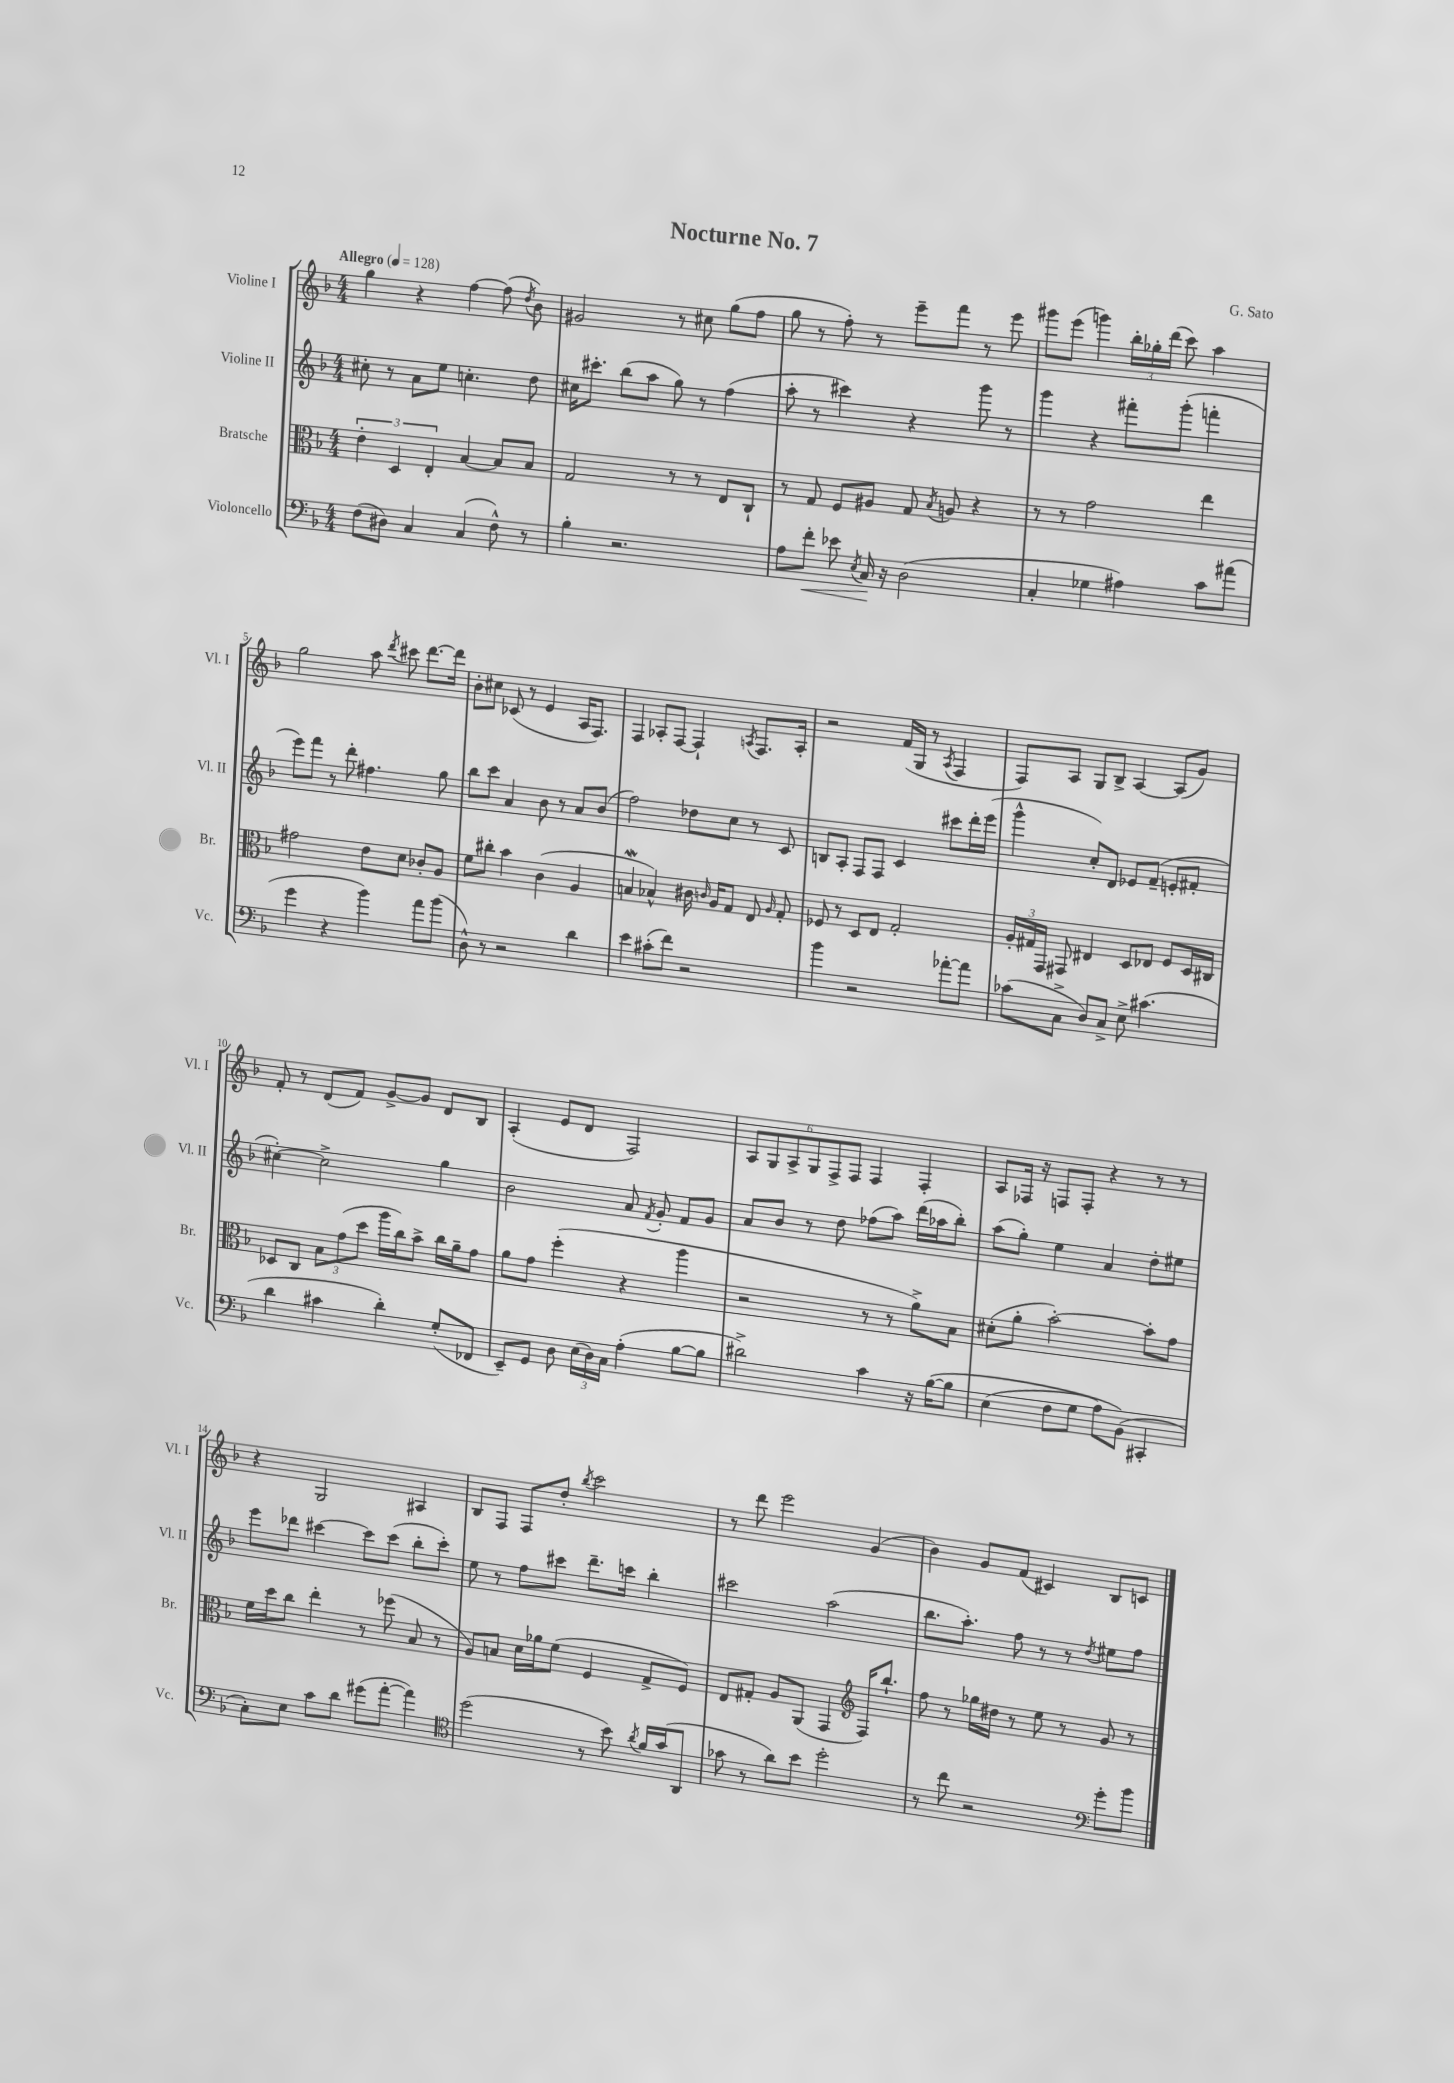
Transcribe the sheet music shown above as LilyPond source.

\header { title = "Nocturne No. 7" composer = "G. Sato" }
<<
\new StaffGroup <<
\new Staff = "s0" \with { instrumentName = "Violine I" shortInstrumentName = "Vl. I" } {
    \clef treble \key f \major \numericTimeSignature \time 4/4 \tempo "Allegro" 4 = 128
    \autoBeamOff g''4 r4 f''4~ f''8( \acciaccatura { d''8 } bes'8) |
    gis'2 r8 cis''8 g''8[( f''8] |
    g''8 r8 f''8-.) r8 e'''8[-- f'''8] r8 e'''8 |
    gis'''8[ e'''8]( g'''4) \tuplet 3/2 { bes''16[-. ges''16-. d'''16]( } c'''8) a''4 |
    g''2 a''8 \acciaccatura { d'''8 } cis'''8 d'''8.[~ d'''16] |
    bes'8[-. cis''8] ces'8( r8 e'4 a16[ f8.]) |
    f4 aes8[-. f8]~ f4-! \acciaccatura { a8 } f8.[ a16]-. |
    r2 f'16[( g16] r8 \acciaccatura { a8 } f4 |
    f8[) a8] g8[ bes8]-> a4~ a8[( g'8]) |
    f'8-. r8 d'8[( f'8]) g'8[~-> g'8] d'8[ bes8] |
    a4-.( e'8[ d'8] f2) |
    \tuplet 6/4 { a8[ g8 a8-> g8 f8-> f8] } f4 f4-. |
    a8[ fes16] r16 f8[ f8]-. r4 r8 r8 |
    r4 g2 ais4 |
    bes8[ f8] f8[ d''8]-. \acciaccatura { bes''8 } c'''2 |
    r8 d'''8 e'''2 g'4( |
    bes'4) g'8[ f'8]( cis'4) bes8[ c'8] \bar "|." |
}
\new Staff = "s1" \with { instrumentName = "Violine II" shortInstrumentName = "Vl. II" } {
    \clef treble \key f \major \numericTimeSignature \time 4/4
    \autoBeamOff cis''8-. r8 a'8[ e''8] c''4.-. d''8 |
    cis''16[ cis'''8.]-. bes''8[( a''8] g''8) r8 f''4( |
    a''8-. r8 cis'''4) r4 g'''8 r8 |
    g'''4 r4 fis'''8[-. g'''8]-.( f'''4-. |
    e'''8[) f'''8] r8 d'''8-. fis''4. g''8 |
    bes''8[ c'''8] a'4 bes'8 r8 a'8[ bes'8]( |
    f''2) des''8[ c''8] r8 c'8 |
    b8[ a8]-. f8[ f8] c'4 cis'''8[ d'''16-. e'''16]( |
    g'''4-^ c''8[-.) d'8] ees'8[ f'8]--( e'8[-. fis'8]-. |
    cis''4~-.) cis''2-> g''4 |
    bes'2 a'8 \acciaccatura { f'8 } g'8-. f'8[ g'8] |
    a'8[ bes'8] r8 d''8 fes''8[( a''8]) d'''16[( aes''16 bes''8]-.) |
    a''8[( g''8]-.) e''4 a'4 d''8[-. eis''8] |
    e'''8[ des'''8] cis'''4~ cis'''8[ cis'''8]( bes''8[-. cis'''8]-.) |
    e''8 r8 f''8[ cis'''8] d'''8.[-- c'''16] bes''4-. |
    cis'''2 a''2( |
    bes''8.[ a''8.]-.) f''8 r8 r8 \acciaccatura { d''8 } eis''8[ f''8] \bar "|." |
}
\new Staff = "s2" \with { instrumentName = "Bratsche" shortInstrumentName = "Br." } {
    \clef alto \key f \major \numericTimeSignature \time 4/4
    \autoBeamOff \tuplet 3/2 { e'4-. d4 e4-. } bes4~ bes8[ bes8] |
    g2 r8 r8 e8[ c8]-! |
    r8 g8 f8[ ais8] g8 \acciaccatura { bes8 } a8 r4 |
    r8 r8 g'2 e''4 |
    gis'2 e'8[ d'8] ces'8[-. a8] |
    f'8[ cis''8]-. bes'4 c'4( a4 |
    b4\mordent bes4-^) cis'16 \grace { c'16 } a16[ g8] e8 \grace { a16 } g8-. |
    fes8 r8 d8[ e8] g2-. |
    \tuplet 3/2 { a16[-. gis16 g,16] } gis,8 eis4 d8[ ees8] f8[ d16 cis16] |
    des8[ c8] \tuplet 3/2 { bes8[ g'8( d''8] } a''16[ c''16) bes'8]-> c''16[ a'16-- g'8] |
    a'8[ g'8] f''4-.( r4 a''4 |
    r2 r8 r8 a'8[->) bes8] |
    dis'8[-.( a'8]-. bes'2~-.) bes'8[-. g'8] |
    f'16[ d''16 c''8] e''4-. r8 fes''8( bes8 r8 |
    a8[) b8] d'16[ aes'16 f'8]( f4 g8[-> f8]) |
    e8[ gis8]-. a8[ a,8]( g,4 \clef treble f16[) bes''8.]-! |
    f''8 r8 ges''16[ dis''16] r8 e''8 r8 g'8 r8 \bar "|." |
}
\new Staff = "s3" \with { instrumentName = "Violoncello" shortInstrumentName = "Vc." } {
    \clef bass \key f \major \numericTimeSignature \time 4/4
    \autoBeamOff f8[( dis8]) c4 c4( f8-^) r8 |
    bes4-. r2. |
    a8[ f'8]-.\< ees'8 \acciaccatura { e8 } c16\! r16 d2( |
    c4-. ges4 ais4) c'8[ ais'8]( |
    g'4 r4 bes'4) a'8[ bes'8]( |
    d8-^) r8 r2 d'4 |
    e'4 cis'8[-.( f'8]) r2 |
    bes'4 r2 aes'8[~-. aes'8] |
    ces'8[( c8]-> d8[) c8]-> e8-> cis'4.( |
    d'4 cis'4 d'4-.) g8[-.( fes,8] |
    e,8[--) g,8] d8 \tuplet 3/2 { e16[( d16) c16] } a4-.( bes8[~ bes8] |
    dis'2->) c'4 r16 bes16[~\( bes8] |
    e4( f8[ g8] a8[) bes,8](\) cis,4-. |
    c8[-.) e8] c'8[ d'8] gis'8[( a'8]~-. a'4) |
    \clef tenor d''2( r8 bes'8) \acciaccatura { a'8 } f'16[ g'16( a,8] |
    ges'8 r8 a'8[) bes'8] d''2-. |
    r8 c''8 r2 \clef bass g'8[-. bes'8] \bar "|." |
}
>>
>>
